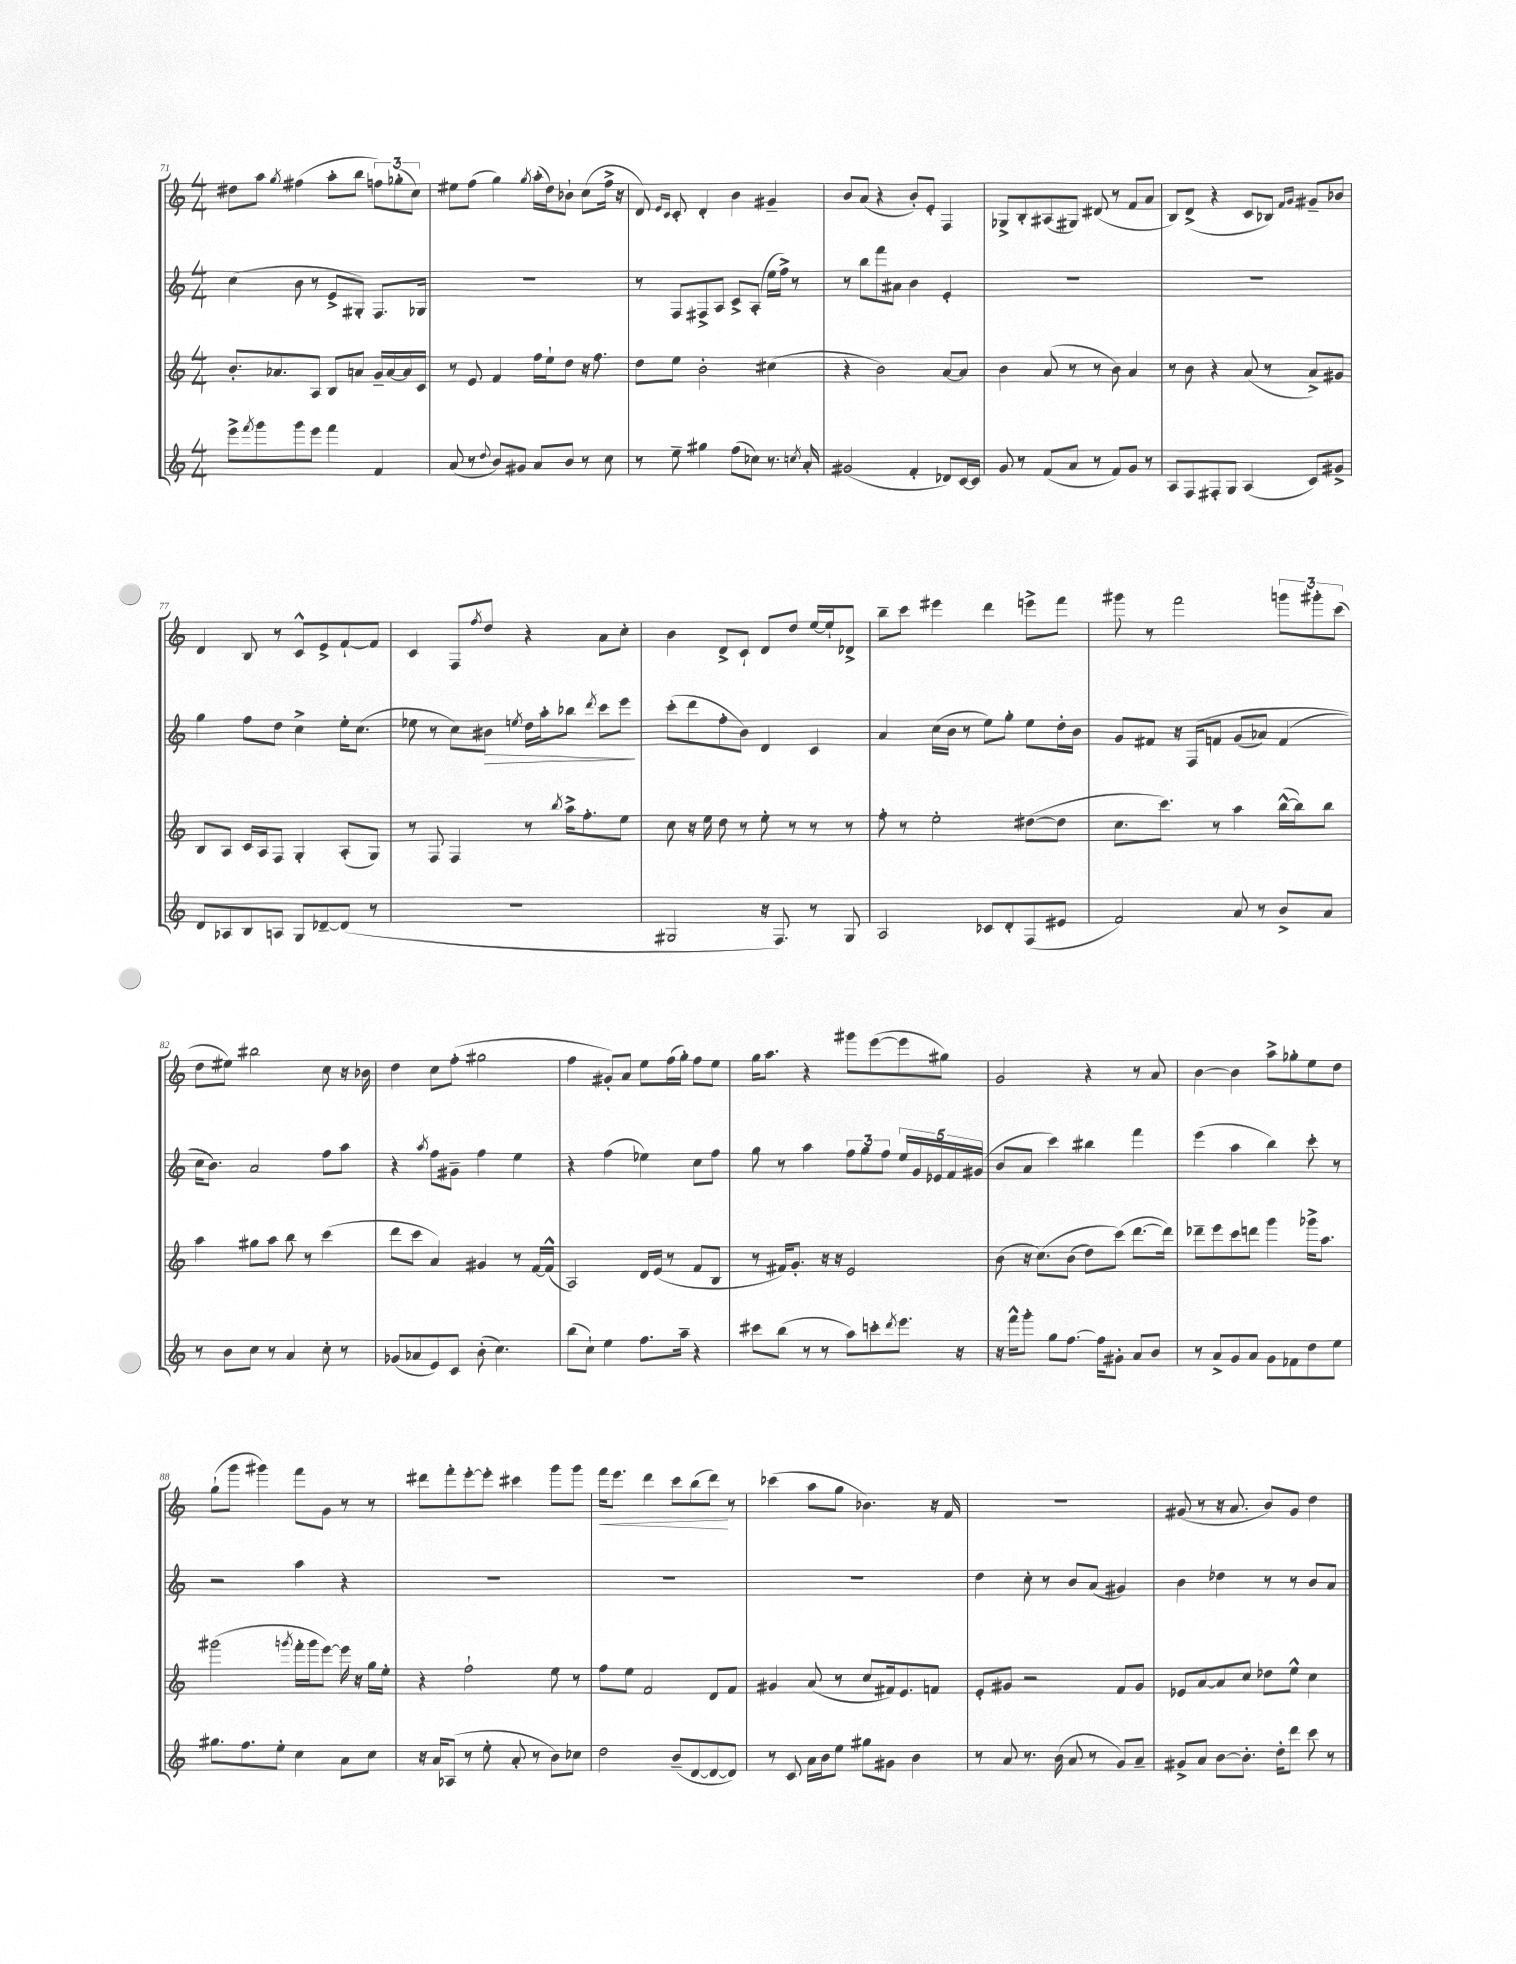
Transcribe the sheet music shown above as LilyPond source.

<<
\new StaffGroup <<
\new Staff = "s0" {
    \clef treble \key c \major \numericTimeSignature \time 4/4
    dis''8 a''8 \acciaccatura { g''8 } fis''4( a''8-. b''8 \tuplet 3/2 { f''8) ges''8-.( c''8) } |
    eis''8 f''8( g''4) \acciaccatura { g''8 } a''16-.( d''16) bes'8-! c''8( f''16-> r16 |
    d'8) \grace { e'16 c'16 } c'8-. d'4-. b'4 gis'4-- |
    b'8 a'8( r4 b'8-.) e'8-. f4 |
    ges8-> b8-. ais8( gis8) dis'8( r8 f'8 a'8 |
    b8) d'8->( r4 c'8 bes8) \grace { f'16 g'16 } gis'8-- bes'8 |
    d'4 b8 r8 c'8-^ e'8-> f'8~-! f'8 |
    c'4 f8 \acciaccatura { f''8 } d''8 r4 a'8 c''8-. |
    b'4 d'8-> c'8-! d'8 d''8 e''16~ e''16-! des'8-> |
    b''8-- c'''8 eis'''4 d'''4 e'''8-> f'''8 |
    gis'''8 r8 f'''2 \tuplet 3/2 { g'''8 gis'''8-. c'''8( } |
    d''8 eis''8) bis''2 c''8 r16 bes'16 |
    d''4 c''8 f''8-.( gis''2 |
    f''4 gis'8-.) a'8 e''8 f''16( g''16-.) f''8 e''8 |
    g''16 a''8. r4 gis'''8 e'''8~( e'''8 gis''8) |
    g'2 r4 r8 a'8 |
    b'4~ b'4 a''8-> ges''8-. e''8 d''8 |
    g''8-!( g'''8 gis'''4) f'''8 g'8 r8 r8 |
    dis'''8 f'''8-. e'''8~-. e'''8-. cis'''4 g'''8 g'''8 |
    f'''16\< e'''8. d'''4 c'''8 b''8( d'''8\!) r8 |
    ces'''4( a''8 g''8 bes'4.) r16 f'16 |
    R1 |
    gis'8( r8 r16 a'8. b'8) gis'8 d''4 \bar "|." |
}
\new Staff = "s1" {
    \clef treble \key c \major \numericTimeSignature \time 4/4
    c''4( b'8 r8 e'8-> gis8-.) f8. ges16 |
    R1 |
    r8 f8 fis8-> a8 c'8-> a8-.( e''16 f''16->) r8 |
    r8 b''8 f'''8 ais'8 b'4 e'4-. |
    R1 |
    R1 |
    g''4 f''8 d''8 c''4-> e''16-. c''8.( |
    ees''8 r8 c''8) bis'8\> \acciaccatura { e''8 } d''16 a''16-. bes''8 \acciaccatura { d'''8 } c'''8 e'''8\! |
    c'''8-.( d'''8 f''8-. b'8) d'4 c'4 |
    a'4 c''16( b'16 r8 e''8) g''8-. e''8 d''16-. b'16 |
    g'8 fis'8 r16 f16\( f'8 g'8( aes'8) f'4( |
    c''16 b'8.)\) a'2 f''8 a''8 |
    r4 \acciaccatura { a''8 } f''8 gis'8-- f''4 e''4 |
    r4 f''4( ees''4) c''8 f''8 |
    g''8 r8 a''4 \tuplet 3/2 { f''8 g''8 f''8 } \tuplet 5/4 { e''16 g'16 ees'16 f'16 gis'16( } |
    b'8 a'8 c'''4) bis''4 f'''4 |
    e'''4( a''4 b''4) c'''8-. r8 |
    r2 a''4 r4 |
    R1 |
    R1 |
    R1 |
    d''4 c''8-. r8 b'8 a'8( gis'4) |
    b'4 des''4 r8 r8 b'8 a'8 \bar "|." |
}
\new Staff = "s2" {
    \clef treble \key c \major \numericTimeSignature \time 4/4
    b'8.-. aes'8. a8 b8 a'8 g'16-- a'16~ a'16 c'16 |
    r8 e'8 f'4 f''16 e''16-! d''8 r16 f''8. |
    d''8 e''8 b'2-. cis''4( |
    r4 b'2) a'8~ a'8 |
    b'4 a'8( r8 r8 b'8) a'4 |
    r8 b'8 r4 a'8( r8 a'8->) gis'8 |
    b8 a8 c'16 a16 f8 g4-. a8-.( g8) |
    r8 f8 f4 r8 \acciaccatura { b''8 } a''16-> f''8.-. e''8 |
    c''8 r16 e''16 d''8 r8 e''8-. r8 r8 r8 |
    f''8-. r8 e''2-. dis''8~( dis''8 |
    c''8. c'''8.) r8 a''4 b''16~-^( b''16) b''8 |
    a''4 gis''8 a''8 b''8 r8 c'''4( |
    d'''8 c'''8 a'4) gis'4 r8 f'16~ f'16-^( |
    a2) d'16 e'16( r8 f'8 b8 |
    r8 fis'16) g'8.-. r16 r16 e'2 |
    b'8( r16 c''8.)\( b'8( d''8) c'''8(\) d'''8.~ d'''16) |
    des'''8-- e'''8 c'''8 d'''8 g'''4 ges'''16-> a''8. |
    gis'''2( \acciaccatura { g'''8 } f'''16-. g'''16 e'''8~) e'''16 r16 g''16 e''16-. |
    r4 f''2-! e''8 r8 |
    f''8 e''8 f'2 d'8 f'8 |
    gis'4 a'8( r8 c''8 fis'16) e'8. f'8 |
    e'8-. gis'8 r2 f'8 gis'8 |
    ees'8 a'8~ a'8 c''8 des''8 e''8-^ c''4 \bar "|." |
}
\new Staff = "s3" {
    \clef treble \key c \major \numericTimeSignature \time 4/4
    e'''8-> \acciaccatura { f'''8 } g'''8 g'''8 e'''8 f'''4 f'4 |
    a'8( r8 \appoggiatura { d''8 } b'8) gis'8 a'8 b'8 r8 c''8 |
    r8 e''8-- gis''4 f''8( ces''8) r8. \acciaccatura { c''8 } a'16-. |
    gis'2( f'4-. des'8) c'16~ c'16 |
    g'8 r8 f'8( a'8 r8 f'8) g'8 r8 |
    a8 f8 fis8-. g8 a4( c'8) gis'8-> |
    d'8 aes8 b8 a8 g8 des'8~-- des'8( r8 |
    R1 |
    gis2 r16 f8.) r8 gis8 |
    a2 ces'8 d'8-. f8( eis'8 |
    f'2) a'8 r8 b'8-> a'8 |
    r8 b'8 c''8 r8 a'4 c''8-. r8 |
    ges'8( aes'8 e'8) c'8 b'8-.( c''4.) |
    b''8( c''8-!) e''4 f''8. a''16-- r4 |
    cis'''8 b''8( r8 r8 a''8) c'''8-. \acciaccatura { d'''8 } e'''8. r16 |
    r16 f'''16-^ g'''8-. g''8 f''8.~ f''16 gis'8-. a'8 b'8 |
    r8 a'8-> g'8 a'8 g'8 fes'8 d''8 e''8 |
    gis''8. f''8. e''8-. c''4 a'8 c''8 |
    r16 a'16 aes8( r8 e''8-. a'8-. r8 b'8) ces''8 |
    d''2 b'8--( d'8~ d'8~ d'8) |
    r8 c'8 a'16 b'16 e''8 gis''8 gis'8 b'4 |
    r8 a'8 r8. b'16( a'8 r8 g'8) a'8-- |
    gis'8-> a'8 b'8~ b'8.-. d''16-. d'''8 c'''8 r8 \bar "|." |
}
>>
>>
\layout { \context { \Score currentBarNumber = #71 } }
